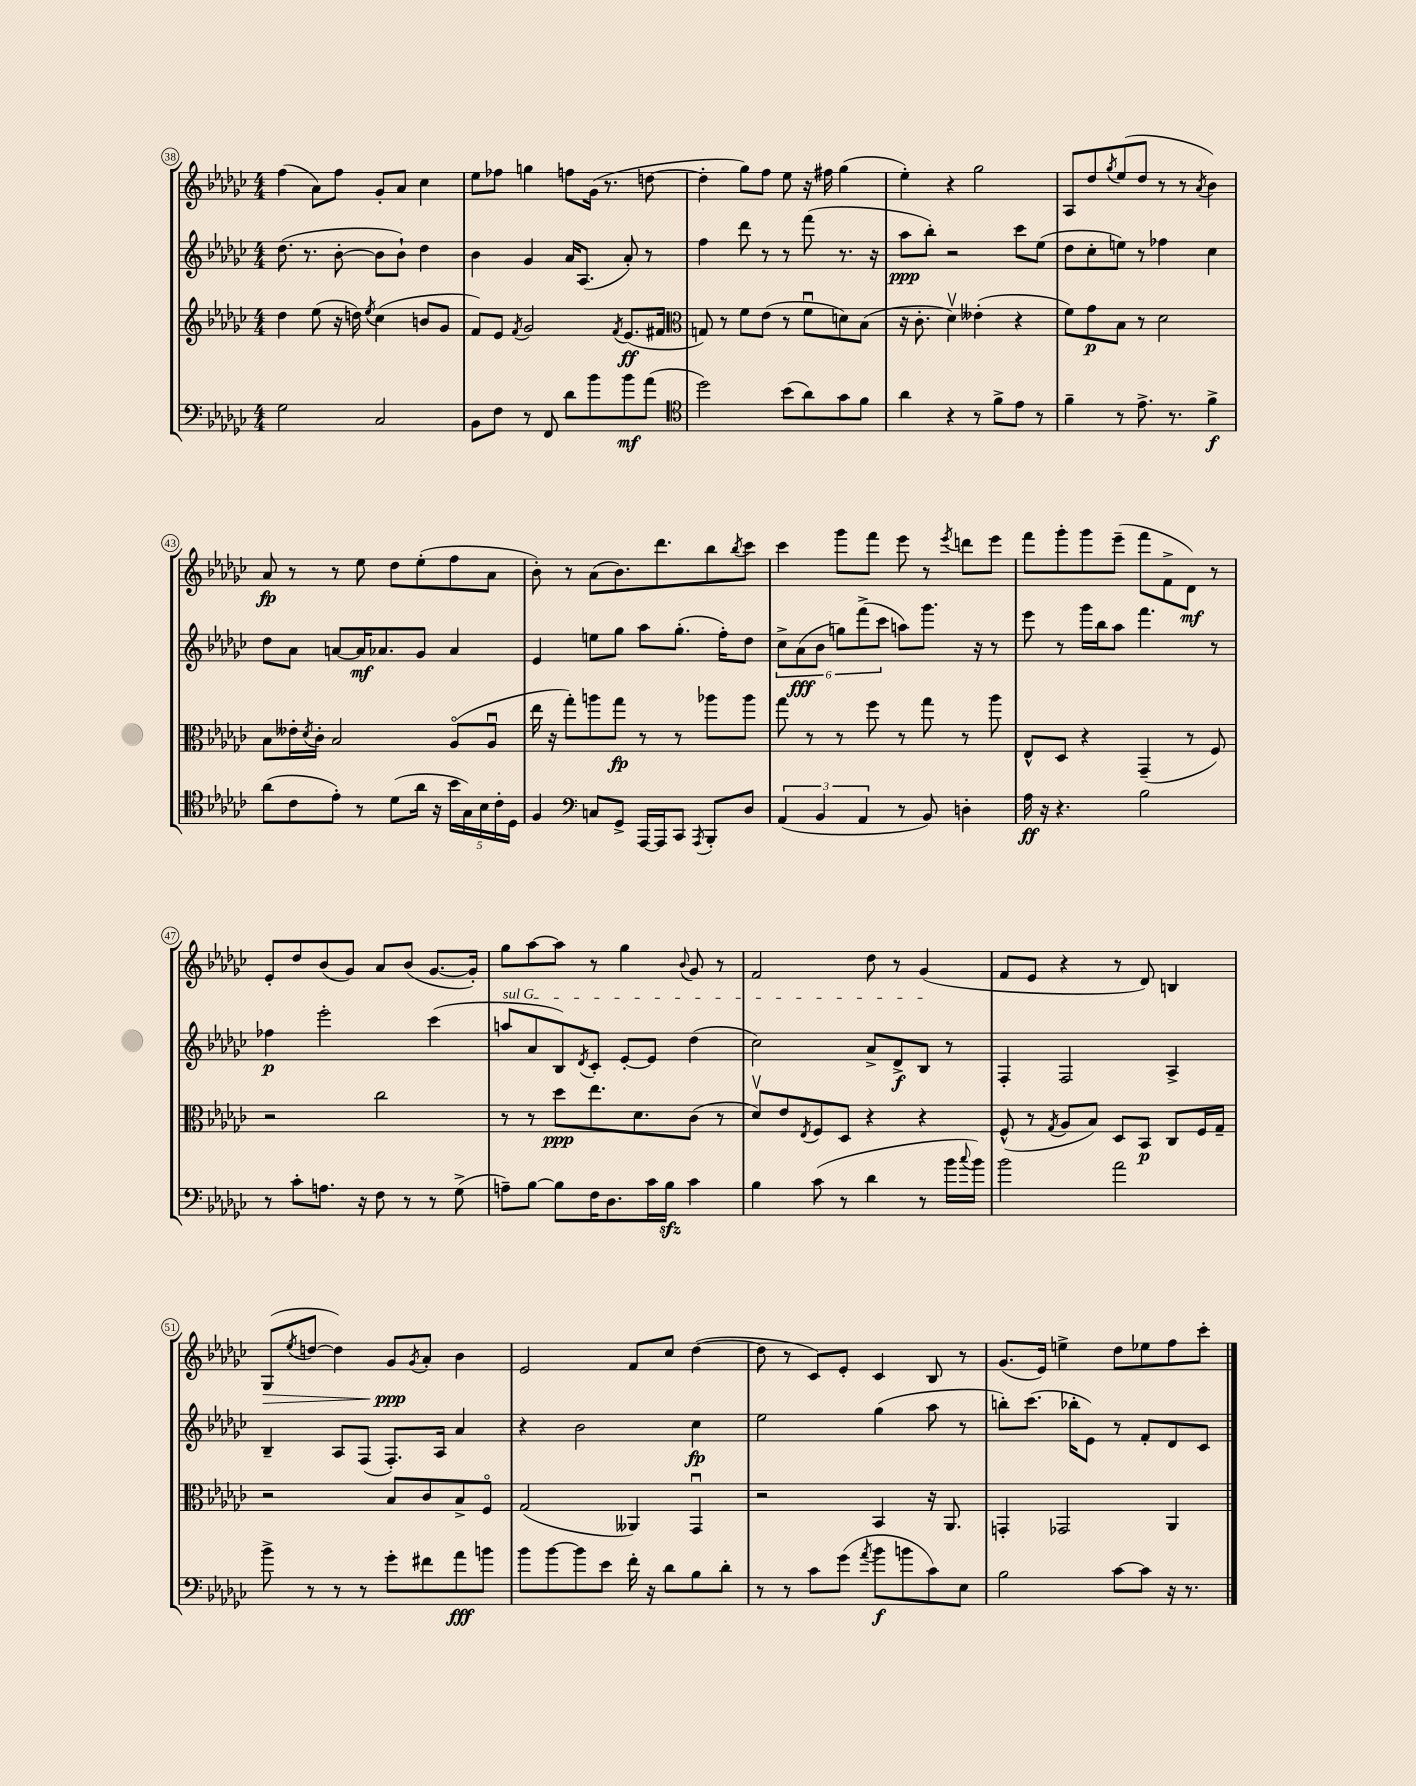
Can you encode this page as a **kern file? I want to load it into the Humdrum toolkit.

**kern	**dynam	**kern	**dynam	**kern	**dynam	**kern	**dynam
*part4	*part4	*part3	*part3	*part2	*part2	*part1	*part1
*staff4	*staff4	*staff3	*staff3	*staff2	*staff2	*staff1	*staff1
*clefF4	*	*clefG2	*	*clefG2	*	*clefG2	*
*k[b-e-a-d-g-c-]	*	*k[b-e-a-d-g-c-]	*	*k[b-e-a-d-g-c-]	*	*k[b-e-a-d-g-c-]	*
*M4/4	*	*M4/4	*	*M4/4	*	*M4/4	*
=38	=38	=38	=38	=38	=38	=38	=38
2G-\	.	4dd-\	.	(8.dd-\	.	(4ff\	.
.	.	.	.	8.r	.	.	.
.	.	(8ee-\	.	.	.	8a-\L)	.
.	.	16r	.	[8b-'\	.	8ff\J	.
.	.	16ddn\)	.	.	.	.	.
.	.	8qee-/	.	.	.	.	.
2C-/	.	(4cc-\	.	8b-\L]	.	8g-'/L	.
.	.	.	.	8b-`\J)	.	8a-/J	.
.	.	8bn/L	.	4dd-\	.	4cc-\	.
.	.	8g-/J	.	.	.	.	.
=39	=39	=39	=39	=39	=39	=39	=39
8BB-\L	.	8f/L)	.	4b-\	.	8ee-\L	.
8F\J	.	8e-/J	.	.	.	8ff-X\J	.
.	.	8qf/	.	.	.	.	.
8r	.	2g-/	.	4g-/	.	4ggn\	.
8FF/	.	.	.	.	.	.	.
8d-\L	.	.	.	16a-/KL	.	8ffn\L	.
.	.	.	.	(8.A-/J	.	.	.
8b-\	.	.	.	.	.	(16g-\Jk	.
.	.	.	.	.	.	8.r	.
.	.	8qf/	.	.	.	.	.
8b-\	mf	(8.e-/L	ff	8a-'/)	.	.	.
(8a-\J	.	.	.	8r	.	[8ddn\	.
.	.	16f#X/Jk	.	.	.	.	.
=40	=40	=40	=40	=40	=40	=40	=40
*clefC4	*	*clefC3	*	*	*	*	*
2dd-\)	.	8Gn/)	.	4ff\	.	4dd'\]	.
.	.	8r	.	.	.	.	.
.	.	8f\L	.	8ddd-\	.	8gg-\L)	.
.	.	(8e-\J	.	8r	.	8ff\J	.
(8b-\L	.	8r	.	8r	.	8ee-\	.
8a-\)	.	8fu\L	.	(8fff\	.	16r	.
.	.	.	.	.	.	16ff#X\	.
8g-\	.	8dn\)	.	8.r	.	(4gg-\	.
8f\J	.	(8B-\J	.	.	.	.	.
.	.	.	.	16r	.	.	.
=41	=41	=41	=41	=41	=41	=41	=41
4a-\	.	16r	.	8aa-\L	ppp	4ee-'\)	.
.	.	8.c-'\	.	.	.	.	.
.	.	.	.	8bb-'\J)	.	.	.
4r	.	4d-v\)	.	2r	.	4r	.
8r	.	(4e--X'\	.	.	.	2gg-\	.
8f^\L	.	.	.	.	.	.	.
8e-\J	.	4r	.	8ccc-\L	.	.	.
8r	.	.	.	(8ee-\J	.	.	.
=42	=42	=42	=42	=42	=42	=42	=42
4f~\	.	8f\L)	.	8dd-\L	.	8A-/L	.
.	.	8g-\	p	8cc-'\	.	8dd-/	.
.	.	.	.	.	.	8qgg-/	.
8r	.	8B-\J	.	8een\J)	.	(8ee-/	.
8.e-^\	.	8r	.	8r	.	8dd-/J	.
.	.	2d-\	.	4ff-X\	.	8r	.
8.r	.	.	.	.	.	.	.
.	.	.	.	.	.	8r	.
.	.	.	.	.	.	8qa-/	.
4f^\	f	.	.	4cc-\	.	4b-\)	.
!!LO:LB:g=z
=43	=43	=43	=43	=43	=43	=43	=43
(8a-\L	.	8B-\L	.	8dd-\L	.	8a-/	fp
8c-\	.	16e--X'\L	.	8a-\J	.	8r	.
.	.	8qd-/	.	.	.	.	.
.	.	16c-'\JJ	.	.	.	.	.
8e-'\J)	.	2B-/	.	[8an/L	.	8r	.
8r	.	.	.	16a/K]	mf	8ee-\	.
.	.	.	.	8.a-X/	.	.	.
(8d-\L	.	.	.	.	.	8dd-\L	.
16a-\Jk	.	.	.	8g-/J	.	(8ee-'\	.
16r	.	.	.	.	.	.	.
20b-\LL	.	(8A-/L	.	4a-/	.	8ff\	.
20G-\)	.	.	.	.	.	.	.
20B-\	.	.	.	.	.	.	.
.	.	8A-u/J	.	.	.	8a-\J	.
20c-'\	.	.	.	.	.	.	.
20D-\JJ	.	.	.	.	.	.	.
=44	=44	=44	=44	=44	=44	=44	=44
4F/	.	16ee-\	.	4e-/	.	8b-'\)	.
.	.	16r	.	.	.	.	.
.	.	8gg-'\L)	.	.	.	8r	.
*clefF4	*	*	*	*	*	*	*
8Cn/L	.	8aan\	.	8een\L	.	(8a-\L	.
8GG-^/J	.	8gg-\J	fp	8gg-\J	.	8.b-\)	.
[16AAA-/LL	.	8r	.	8aa-\L	.	.	.
16AAA-/J]	.	.	.	.	.	8.ddd-\	.
8CC-/J	.	8r	.	(8.gg-'\J	.	.	.
8qAAA-/	.	.	.	.	.	.	.
8BBB-'/L	.	8aa-X\L	.	.	.	8bb-\	.
.	.	.	.	16ff'\KL)	.	.	.
.	.	.	.	.	.	8qbb-/	.
8D-/J	.	8aa-\J	.	8dd-\J	.	8ccc-\J	.
=45	=45	=45	=45	=45	=45	=45	=45
(6AA-/	.	8gg-\	.	12cc-^\L	.	4ccc-\	.
.	.	.	.	(12a-\	fff	.	.
.	.	8r	.	.	.	.	.
6BB-/	.	.	.	12b-\J	.	.	.
.	.	8r	.	12ggn\L)	.	8ggg-\L	.
6AA-/	.	.	.	(12fff^\	.	.	.
.	.	8ff\	.	.	.	8fff\J	.
.	.	.	.	12ccc-\J	.	.	.
8r	.	8r	.	8aan\L)	.	8eee-\	.
8BB-/)	.	8gg-\	.	8.ggg-\J	.	8r	.
.	.	.	.	.	.	8qeee-/	.
4Dn'\	.	8r	.	.	.	8dddn\L	.
.	.	.	.	16r	.	.	.
.	.	8aa-\	.	8r	.	8eee-\J	.
=46	=46	=46	=46	=46	=46	=46	=46
16A-\	ff	8E-^^/L	.	8eee-\	.	8fff\L	.
16r	.	.	.	.	.	.	.
4.r	.	8D-/J	.	8r	.	8ggg-'\	.
.	.	4r	.	16ggg-\LL	.	8ggg-\	.
.	.	.	.	16bb-\J	.	.	.
.	.	.	.	8aa-\J	.	(8eee-~\J	.
2B-\	.	(4GG-~/	.	4.fff\	.	8fff\L	.
.	.	.	.	.	.	8f^\	.
.	.	8r	.	.	.	8d-\J)	mf
.	.	8F/)	.	8r	.	8r	.
!!LO:LB:g=z
=47	=47	=47	=47	=47	=47	=47	=47
8r	.	2r	.	4ff-X\	p	8e-'/L	.
8c-'\L	.	.	.	.	.	8dd-/	.
8.An\J	.	.	.	2eee-'\	.	(8b-/	.
.	.	.	.	.	.	8g-/J)	.
16r	.	.	.	.	.	.	.
8F\	.	2cc-\	.	.	.	8a-/L	.
8r	.	.	.	.	.	(8b-/J	.
8r	.	.	.	(4ccc-\	.	[8.g-/L	.
(8G-^\	.	.	.	.	.	.	.
.	.	.	.	.	.	16g-'/Jk])	.
=48	=48	=48	=48	=48	=48	=48	=48
!	!	!	!	!LO:TX:a:i:t=sul G	!	!	!
8An~\L)	.	8r	.	8aan/L	.	8gg-\L	.
[8B-\J	.	8r	.	8a-/	.	[8aa-\	.
8B-\L]	.	8dd-\L	ppp	8B-/)	.	8aa-\J]	.
.	.	.	.	8qd-/	.	.	.
16F\K	.	8.ee-\	.	8c-'/J	.	8r	.
8.D-\	.	.	.	.	.	.	.
.	.	.	.	[8e-'/L	.	4gg-\	.
.	.	8.d-\	.	.	.	.	.
16c-\L	.	.	.	8e-/J]	.	.	.
16B-zz\JJ	.	.	.	.	.	.	.
.	.	.	.	.	.	8qqb-/	.
4c-\	.	(8c-\J	.	(4dd-\	.	8g-/	.
.	.	8r	.	.	.	8r	.
=49	=49	=49	=49	=49	=49	=49	=49
4B-\	.	8d-v/L)	.	2cc-\)	.	2f/	.
.	.	8e-/	.	.	.	.	.
.	.	8qE-/	.	.	.	.	.
(8c-\	.	8F/	.	.	.	.	.
8r	.	8D-/J	.	.	.	.	.
4d-\	.	4r	.	8a-^/L	.	8dd-\	.
.	.	.	.	8d-^/	f	8r	.
8r	.	4r	.	8B-/J	.	(4g-/	.
16b-\LL	.	.	.	8r	.	.	.
8qqcc-/	.	.	.	.	.	.	.
16b-\JJ)	.	.	.	.	.	.	.
=50	=50	=50	=50	=50	=50	=50	=50
2b-\	.	(8F^^/	.	4F'/	.	8f/L	.
.	.	8r	.	.	.	8e-/J	.
.	.	8qG-/	.	.	.	.	.
.	.	8A-/L	.	2F/	.	4r	.
.	.	8B-/J)	.	.	.	.	.
2a-\	.	8D-/L	.	.	.	8r	.
.	.	8BB-/J	p	.	.	8d-/)	.
.	.	8C-/L	.	4A-^/	.	4Bn/	.
.	.	16F/L	.	.	.	.	.
.	.	16G-~/JJ	.	.	.	.	.
!!LO:LB:g=z
=51	=51	=51	=51	=51	=51	=51	=51
!	!	!	!	!	!	!	!LO:HP:b
8b-^\	.	2r	.	4B-~/	.	(8G-/L	>
.	.	.	.	.	.	8qee-/	.
8r	.	.	.	.	.	[8ddn/J	.
8r	.	.	.	8A-/L	.	4dd\])	.
8r	.	.	.	(8F/J	.	.	.
8g-'\L	.	8B-/L	.	8.F'/L)	.	8g-/L	ppp
.	.	.	.	.	.	8qg-/	.
8f#X\	.	8c-/	.	.	.	8a-'/J	]
.	.	.	.	16A-/Jk	.	.	.
8a-\	fff	8B-^/	.	4a-/	.	4b-\	.
8bn\J	.	8F/J	.	.	.	.	.
=52	=52	=52	=52	=52	=52	=52	=52
8b-\L	.	(2G-/	.	4r	.	2e-/	.
[8b-\	.	.	.	.	.	.	.
8b-\]	.	.	.	2b-\	.	.	.
8e-\J	.	.	.	.	.	.	.
16f'\	.	4AA--X/)	.	.	.	8f/L	.
16r	.	.	.	.	.	.	.
8d-\L	.	.	.	.	.	8cc-/J	.
8B-\	.	4GG-u/	.	4cc-\	fp	([4dd-\	.
8d-'\J	.	.	.	.	.	.	.
=53	=53	=53	=53	=53	=53	=53	=53
8r	.	2r	.	2ee-\	.	8dd-\]	.
8r	.	.	.	.	.	8r	.
8c-\L	.	.	.	.	.	8c-/L)	.
(8g-\J	.	.	.	.	.	8e-'/J	.
8qa-/	.	.	.	.	.	.	.
8b-\L	f	4BB-/	.	(4gg-\	.	4c-/	.
8bn\	.	.	.	.	.	.	.
8c-\)	.	16r	.	8aa-\	.	8B-/	.
.	.	8.AA-/	.	.	.	.	.
8E-\J	.	.	.	8r	.	8r	.
=54	=54	=54	=54	=54	=54	=54	=54
2B-\	.	4GGn'/	.	8bbn'\L)	.	(8.g-/L	.
.	.	.	.	(8.ccc-\J	.	.	.
.	.	.	.	.	.	16e-/Jk)	.
.	.	2GG-X/	.	.	.	4een^\	.
.	.	.	.	16bb-X'\KL	.	.	.
.	.	.	.	8e-\J)	.	.	.
[8c-\L	.	.	.	8r	.	8dd-\L	.
8c-\J]	.	.	.	8f'/L	.	8ee-X\	.
16r	.	4AA-/	.	8d-/	.	8ff\	.
8.r	.	.	.	.	.	.	.
.	.	.	.	8c-/J	.	8ccc-'\J	.
==	==	==	==	==	==	==	==
*-	*-	*-	*-	*-	*-	*-	*-
